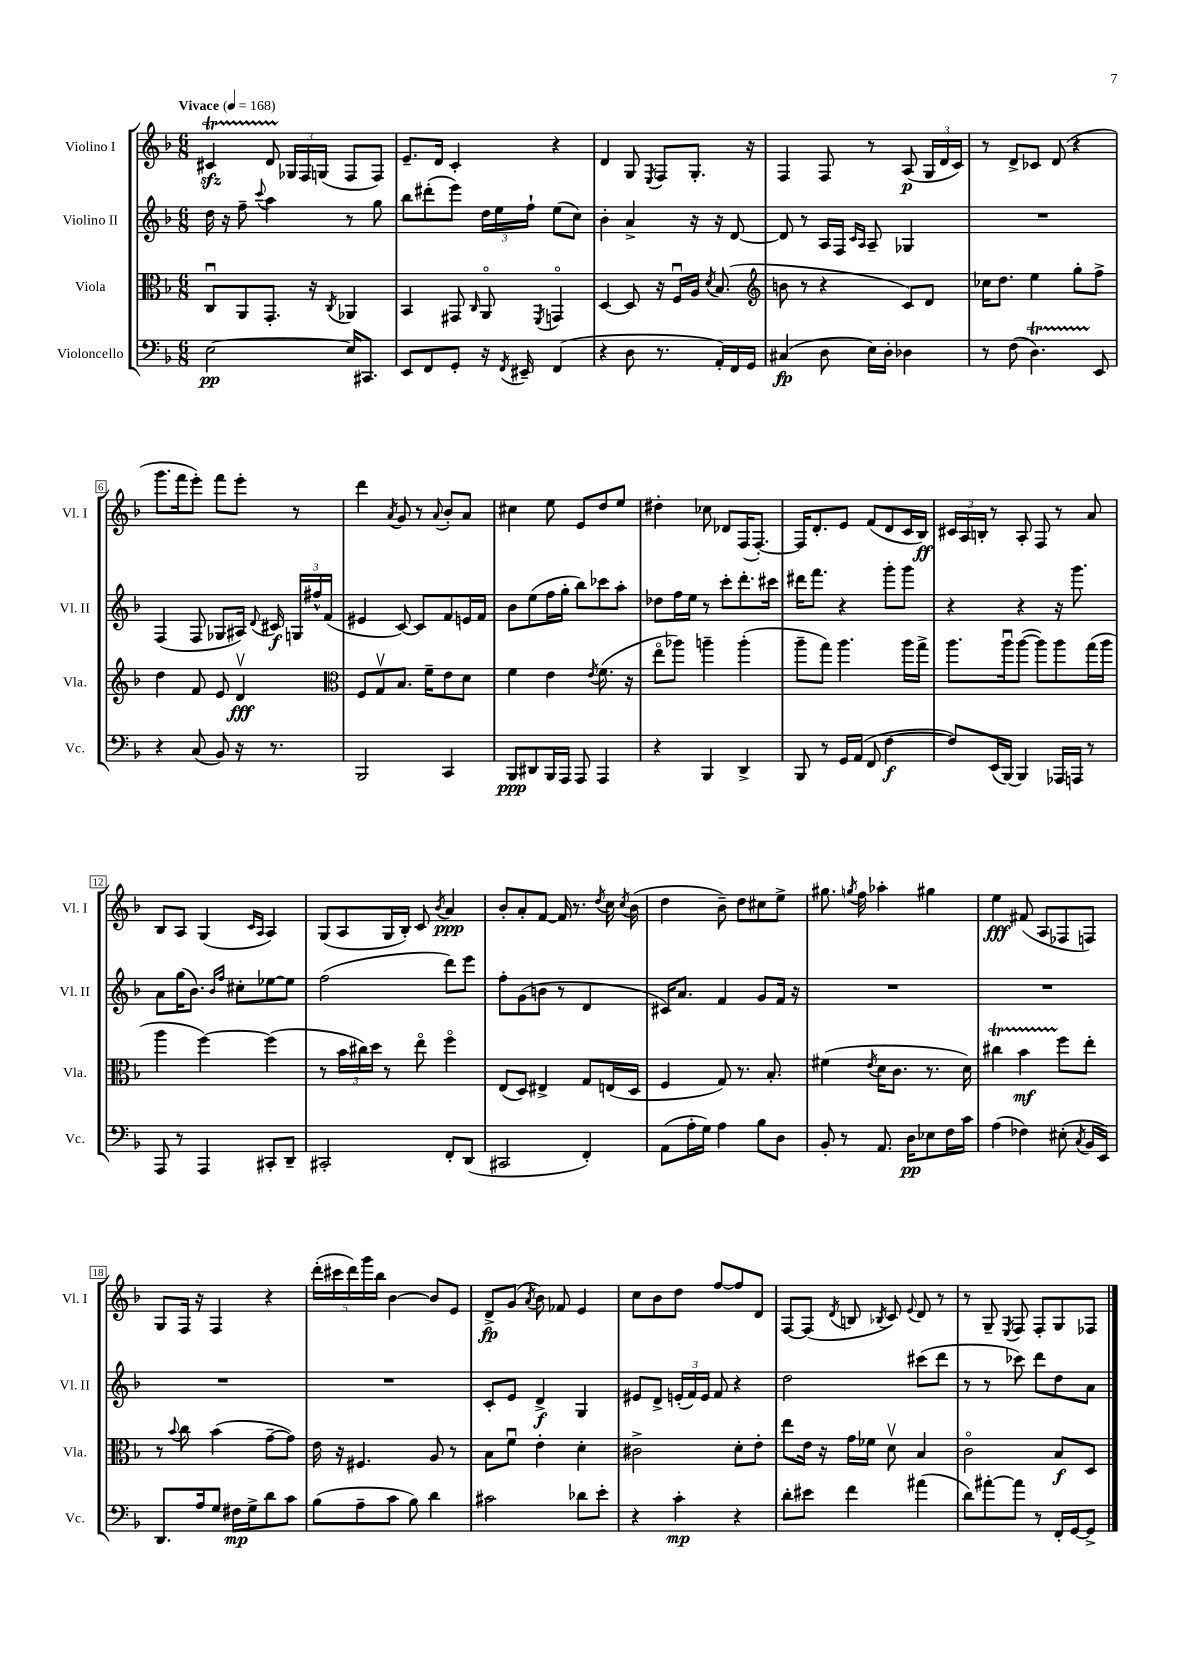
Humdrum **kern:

**kern	**kern	**kern	**kern
*staff4	*staff3	*staff2	*staff1
*clefF4	*clefC3	*clefG2	*clefG2
*k[b-]	*k[b-]	*k[b-]	*k[b-]
*M6/8	*M6/8	*M6/8	*M6/8
*MM168	*MM168	*MM168	*MM168
[2E\	8Cu/L	16dd\	4c#/
.	.	16r	.
.	8AA/	8ff~\	.
.	.	8qqccc/	.
.	8.GG'/J	4aa\	8d/
.	.	.	24G-/LL
.	.	.	24F/
.	16r	.	.
.	.	.	(24G/JJ
.	8qC/	.	.
16E/]LK	4AA-/	8r	8F/L
8.CC#/J	.	.	.
.	.	8gg\	8F/J)
=	=	=	=
8EE/L	4BB-/	8bb-\L	8.e~/L
8FF/	.	(8ddd#'\	.
.	.	.	16d/Jk
8GG'/J	8GG#/	8eee\J)	4c'/
.	16qqC/	.	.
16r	8AAo/	24dd\LL	.
.	.	24ee\	.
8qFF/	.	.	.
16EE#~/	.	.	.
.	.	24ff`\JJ	.
.	8qFF/	.	.
(4FF/	4GGo/	(8ee\L	4r
.	.	8cc\J)	.
=	=	=	=
4r	[4D/	4b-'\	4d/
8D\	8D/]	4a^/	8G/
.	.	.	8qE/
8.r	16r	.	8F/L
.	16Fu/LL	.	.
.	16A/JJ	16r	8.G'/J
.	8qd/	.	.
16AA'/LL)	(8.B-/	16r	.
16FF/	.	[8d/	.
16GG/JJ	.	.	16r
=	=	=	=
*	*clefG2	*	*
(4C#/	8b\	8d/]	4F/
.	8r	8r	.
8D\	4r	16A/LL	8F/
.	.	16F/JJ	.
.	.	16qqc/LL	.
.	.	16qqA/JJ	.
16E\LL)	.	8A~/	8r
16D'\JJ	.	.	.
4D-\	8c/L)	4G-/	(8A/
.	8d/J	.	24G/LL
.	.	.	24d/
.	.	.	24c/JJ)
=	=	=	=
8r	16cc-\LK	2.r	8r
.	8.dd\J	.	.
(8F\	.	.	8d^/L
4.D\)	4ee\	.	8c-/J
.	.	.	(8d/
.	8gg'\L	.	4r
8EE/	8ff^\J	.	.
=	=	=	=
4r	4dd\	(4F/	8.ggg\L
.	.	.	16fff\k
(8C/	8f/	8F/	8eee'\J)
8BB-/)	8e/	8G-/L	8fff\L
16r	4dv/	16A#/Jk)	8eee'\J
.	.	8qqd/	.
8.r	.	16c#/	.
.	.	24G/LL	8r
.	.	24ff#^^/	.
.	.	(24f/JJ	.
=	=	=	=
*	*clefC3	*	*
2BBB-/	8F/L	4e#/	4ddd\
.	8Gv/	.	.
.	.	.	8qa/
.	8.B-/J	[8c/)	8g/
.	.	8c/]L	8r
.	16f~\LK	.	.
.	.	.	8qqa/
4CC/	8e\	8f/	8b-'/L
.	8d\J	16e/L	8a/J
.	.	16f/JJ	.
=	=	=	=
8BBB-/L	4f\	8b-\L	4cc#\
8DD#/	.	(8ee\	.
16BBB-/L	4e\	16ff\L	8ee\
16AAA/JJ	.	16gg'\JJ	.
8AAA/	.	8bb-\L)	8e/L
.	8qe/	.	.
4AAA/	(8.f\	8ccc-\	8dd/
.	.	8aa'\J	8ee/J
.	16r	.	.
=	=	=	=
4r	8eeo\L	8dd-\L	4dd#'\
.	8aa-\J)	16ff\L	.
.	.	16ee\JJ	.
4BBB-/	4aa~\	8r	8cc-\
.	.	8ccc'\L	8d-/L
4DD^/	(4aa'\	8.ddd'\	(16F/K
.	.	.	[8.F'/J)
.	.	16ccc#\Jk	.
=	=	=	=
8BBB-/	8aa~\L	16ddd#\LK	16F/]LK
.	.	8.fff\J	8.d'/
8r	8gg\J)	.	.
16GG/LL	4.aa\	4r	8e/J
(16AA/JJ	.	.	.
8FF/	.	.	(8f/L
[4F\	.	8ggg'\L	8d/
.	16aa\LL	8ggg\J	16c/L
.	16gg^\JJ	.	16B-/JJ)
=	=	=	=
8F/]L)	8.aa\L	4r	24c#/LL
.	.	.	24A/
.	.	.	24B'/JJ
(16EE/L	.	.	8r
[16BBB-/JJ)	16aau\k	.	.
4BBB-/]	([8aa\J	4r	8A'/
.	8aa\]L)	.	8F/
16AAA-/LL	8aa\	16r	8r
16AAA/JJ	.	8.ggg\	.
8r	(16gg\L	.	8a/
.	16aa\JJ	.	.
=	=	=	=
8AAA/	4aa\	8a\L	8B-/L
8r	.	(16gg\K	8A/J
.	.	8.b-\J)	.
4AAA/	[4ff\)	.	(4G/
.	.	16qqb-/LL	.
.	.	16qqff/JJ	.
.	.	8cc#'\L	.
.	.	.	16qqc/LL
.	.	.	16qqA/JJ
8CC#'/L	(4ff\]	[8ee-\	4A/)
8DD~/J	.	8ee-\]J	.
=	=	=	=
2CC#'/	8r	(2ff\	(8G/L
.	24b-\LL	.	8A/
.	24cc#\)	.	.
.	24dd\JJ	.	.
.	8r	.	16G/L
.	.	.	16B-'/JJ)
.	8eeo\	.	8c/
.	.	.	8qb-/
8FF'/L	4ffo\	8ddd\L)	4a/
(8DD/J	.	8eee\J	.
=	=	=	=
2CC#/	(8E/L	8ff'\L	8b-'/L
.	8D/J)	(8g\	8a'/
.	4E#^/	8b\J	[8f/J
.	.	8r	16f/]
.	.	.	8.r
4FF'/)	8G/L	4d/	.
.	.	.	8qdd/
.	(16E/L	.	16cc\
.	.	.	8qcc/
.	16D/JJ	.	(16b-\
=	=	=	=
(8AA\L	4F/	16c#/LK)	4dd\
.	.	8.a/J	.
16A'\L	.	.	.
16G\JJ)	.	.	.
4A\	8G/)	4f/	8b-~\)
.	8.r	.	8dd\L
8B-\L	.	8g/L	8cc#\
.	8.B-'/	.	.
8D\J	.	16f/Jk	8ee^\J
.	.	16r	.
=	=	=	=
8BB-'/	(4f#\	2.r	8.gg#\
8r	.	.	.
.	.	.	8qgg/
.	.	.	16ff\
.	8qe/	.	.
8.AA/	16d\LK	.	4aa-'\
.	8.c\J	.	.
16D\LK	.	.	.
8E-\	8.r	.	4gg#\
16F\L	.	.	.
16c\JJ	16d\)	.	.
=	=	=	=
(4A\	4cc#\	2.r	4ee\
4F-\)	4b-\	.	(8f#/
.	.	.	8A/L
(8E#'\	8ff\L	.	8F-/
8qC/	.	.	.
16BB-/LL	8ee'\J	.	8F/J)
16EE/JJ)	.	.	.
=	=	=	=
8.DD/L	8r	2.r	8G/L
.	8qqb-/	.	.
.	8cc\	.	16F/Jk
16A/k	.	.	16r
8G/J	(4b-\	.	4F/
16F#\LL	.	.	.
16G^\J	.	.	.
8d\	[8g~\L	.	4r
8c\J	8g\]J)	.	.
=	=	=	=
(8B-\L	16e\	2.r	(20ddd'\LL
.	.	.	20ccc#\
.	16r	.	.
.	.	.	20ddd\)
8A~\	4.F#/	.	.
.	.	.	20ggg\
.	.	.	20bb-\JJ
8c\J	.	.	[4b-\
8B-\)	.	.	.
4d\	8A/	.	8b-/]L
.	8r	.	8e/J
=	=	=	=
2c#\	8B-\L	8c'/L	8d^/L
.	8fu\J	8e/J	(8g/J
.	.	.	8qa/
.	4e'\	4d^/	8b-\)
.	.	.	8f-/
8d-\L	4d'\	4G/	4e/
8e'\J	.	.	.
=	=	=	=
4r	2c#^\	8e#/L	8cc\L
.	.	8d^/J	8b-\
4c'\	.	(24e'/LL	8dd\J
.	.	24f/)	.
.	.	24e/JJ	.
.	.	8f/	[8ff/L
4r	8d'\L	4r	8ff/]
.	8e'\J	.	8d/J
=	=	=	=
8d'\L	8ee\L	2dd\	[8F/L
8e#\J	16e\Jk	.	(8F/]J
.	16r	.	.
.	.	.	8qd/
4f\	16g\LL	.	8B/
.	16f-\JJ	.	.
.	.	.	8qB-/
.	8dv\	.	8c/)
.	.	.	8qqe/
(4a#\	4B-/	(8ccc#\L	8d/
.	.	8ddd\J	8r
=	=	=	=
8d\L)	2co\	8r	8r
[8a#'\	.	8r	8G~/
.	.	.	8qE/
8a#\]J	.	8ccc-\)	8F/
8r	.	8ddd\L	8F'/L
16FF'/LL	8B-/L	8dd\	8G/
[16GG/J	.	.	.
8GG^/]J	8D/J	8a\J	8F-/J
==	==	==	==
*-	*-	*-	*-
